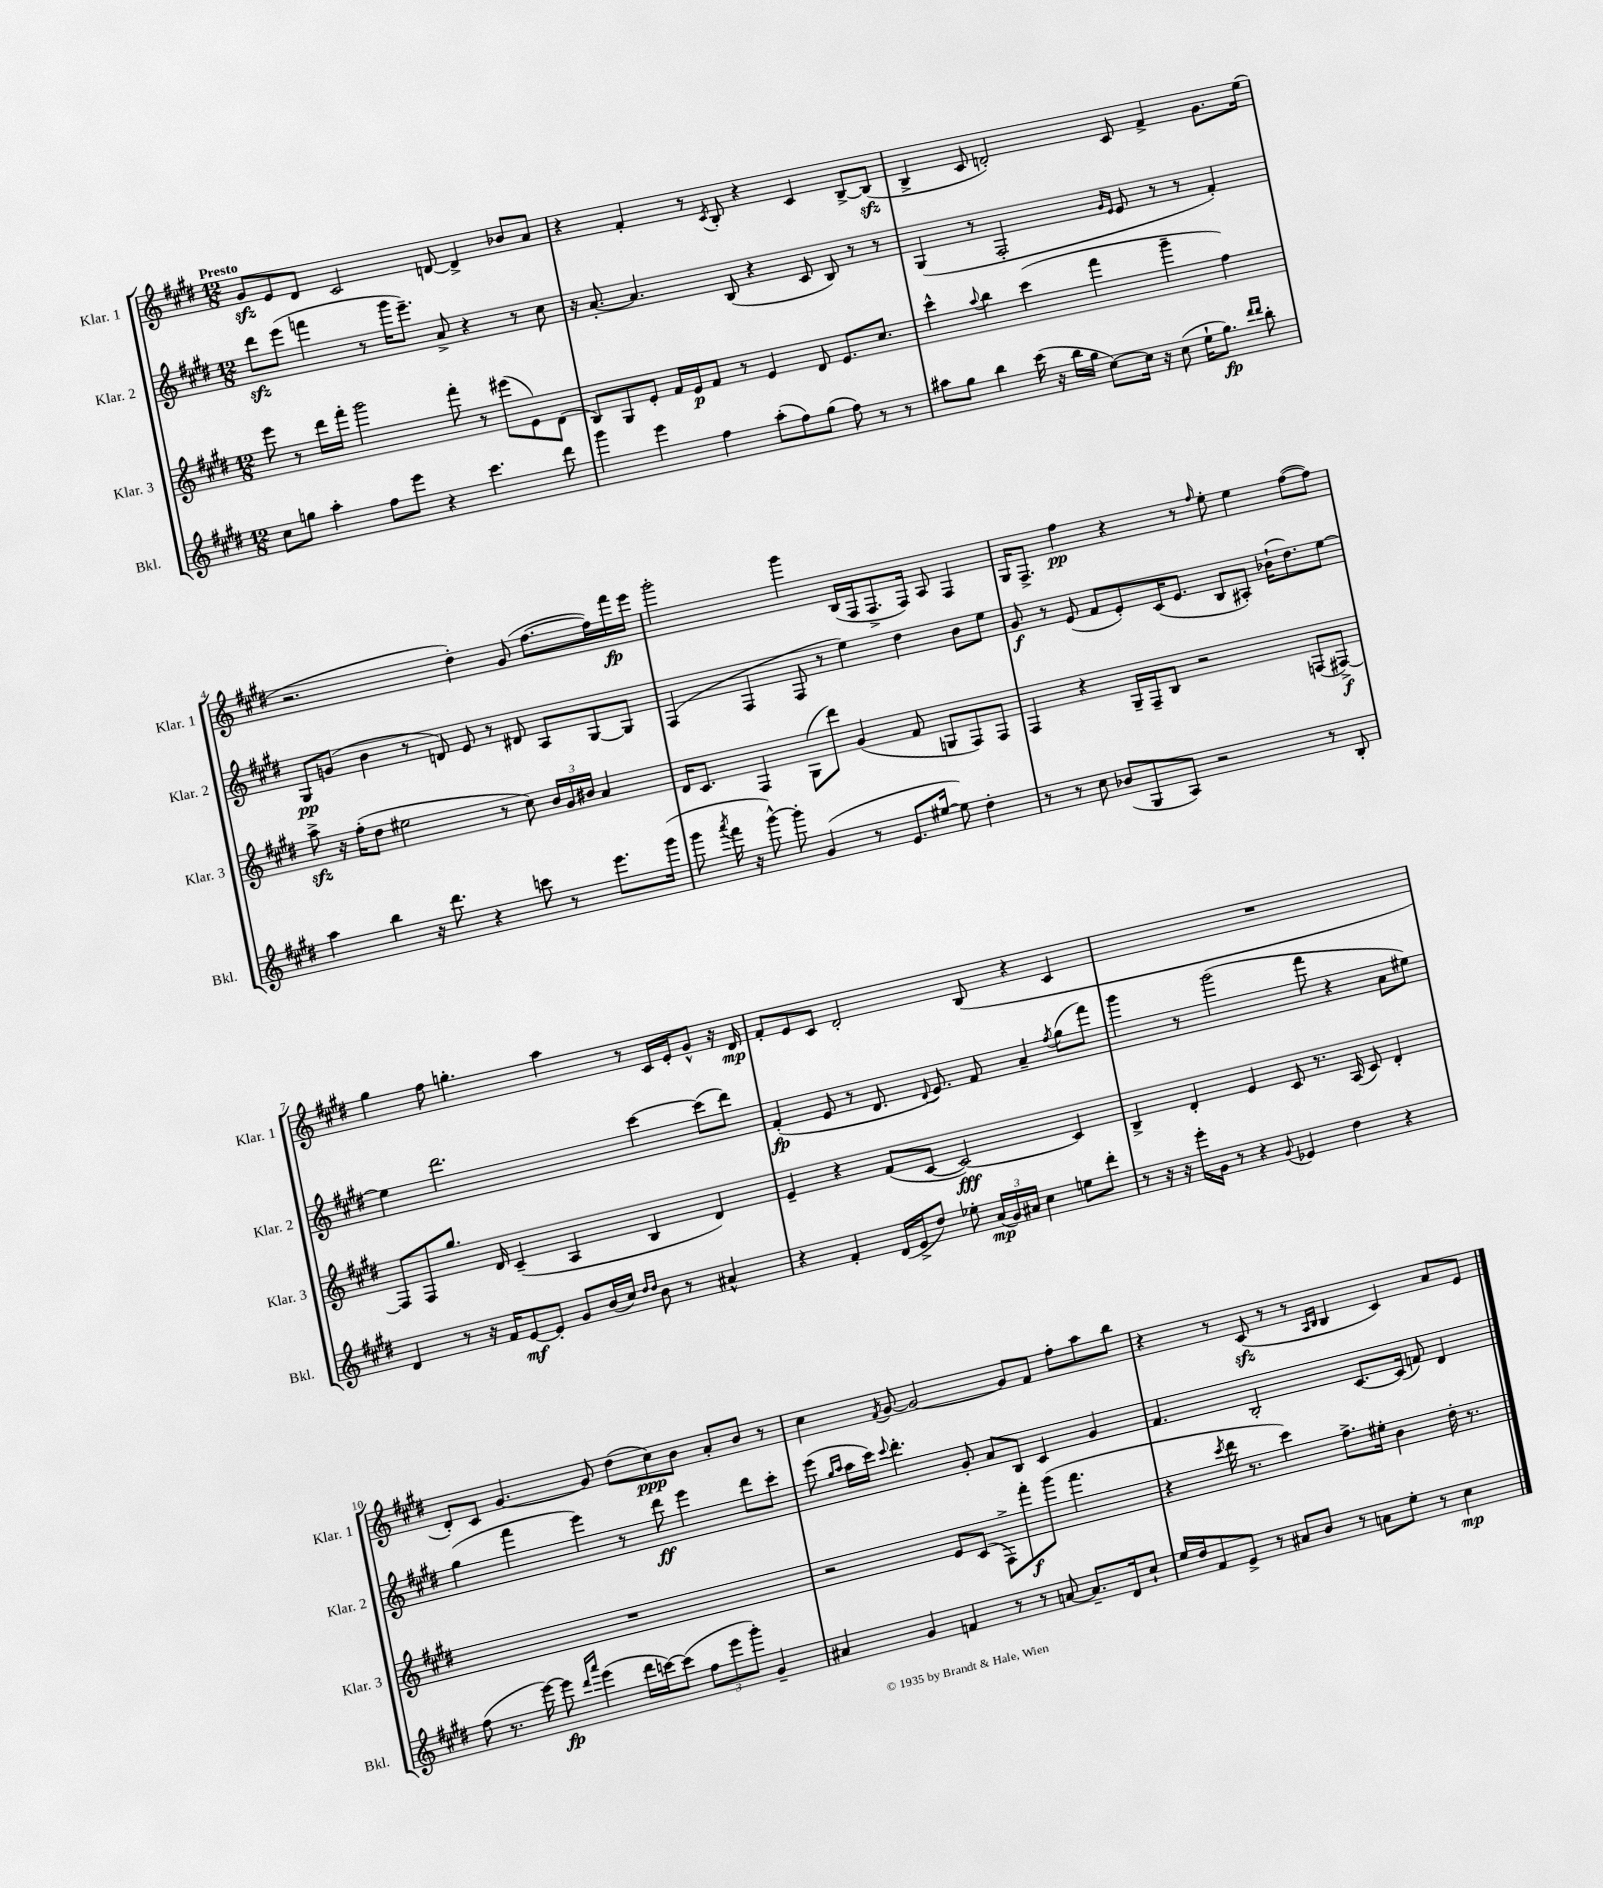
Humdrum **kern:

**kern	**dynam	**kern	**dynam	**kern	**dynam	**kern	**dynam
*part4	*part4	*part3	*part3	*part2	*part2	*part1	*part1
*staff4	*staff4	*staff3	*staff3	*staff2	*staff2	*staff1	*staff1
*I"Bkl.	*	*I"Klar. 3	*	*I"Klar. 2	*	*I"Klar. 1	*
*I'Bkl.	*	*I'Klar. 3	*	*I'Klar. 2	*	*I'Klar. 1	*
*clefG2	*	*clefG2	*	*clefG2	*	*clefG2	*
*k[f#c#g#d#]	*	*k[f#c#g#d#]	*	*k[f#c#g#d#]	*	*k[f#c#g#d#]	*
*M12/8	*	*M12/8	*	*M12/8	*	*M12/8	*
=1	=1	=1	=1	=1	=1	=1	=1
!	!	!	!	!	!	!LO:TX:a:B:t=Presto	!
8cc#\L	.	8eee\	.	8ddd#zz\L	.	8g#zz/L	.
8ggn\J	.	8r	.	(8eee\J	.	8e/	.
4aa'\	.	16ddd#\LL	.	4fffn\	.	8d#/J	.
.	.	16fff#'\JJ	.	.	.	.	.
.	.	2ggg#\	.	.	.	2c#/	.
8ff#\L	.	.	.	8r	.	.	.
8eee\J	.	.	.	16ggg#\KL	.	.	.
.	.	.	.	8.eee~\J)	.	.	.
4r	.	.	.	.	.	.	.
.	.	8fff#'\	.	8a^/	.	[8dn/	.
4.ccc#\	.	8r	.	4r	.	4d^/]	.
.	.	(8eee#X\L	.	.	.	.	.
.	.	8e\)	.	8r	.	8b-X/L	.
8ddd#\	.	(8d#\J	.	8cc#\	.	8a/J	.
=2	=2	=2	=2	=2	=2	=2	=2
4ggg#\	.	8B/L)	.	16r	.	4r	.
.	.	.	.	[8.a'/	.	.	.
.	.	8G#/	.	.	.	.	.
4eee\	.	8e'/J	.	4.a/]	.	4f#'/	.
.	.	16f#/LL	.	.	.	.	.
.	.	16e/J	p	.	.	.	.
4ff#\	.	8f#/J	.	.	.	8r	.
.	.	.	.	.	.	8qc#/	.
.	.	8r	.	(8B/	.	8B'/	.
(8aa'\L	.	4e/	.	4r	.	4r	.
8ff#\)	.	.	.	.	.	.	.
(8gg#\J	.	8d#/	.	8c#/	.	4c#/	.
8ff#\)	.	8.e/L	.	8B/)	.	.	.
8r	.	.	.	8r	.	[8B^/L	.
.	.	8.cc#/J	.	.	.	.	.
8r	.	.	.	8r	.	(8Bzz/J]	.
=3	=3	=3	=3	=3	=3	=3	=3
8aa#X\L	.	4ccc#^^\	.	(4G#/	.	4B^/	.
8gg#\J	.	.	.	.	.	.	.
.	.	8qqaa/	.	.	.	.	.
4bb\	.	4bb\	.	8r	.	8c#/	.
.	.	.	.	2F#'/	.	2dn'/)	.
(16ccc#\	.	(4ccc#\	.	.	.	.	.
16r	.	.	.	.	.	.	.
16bb\LL	.	.	.	.	.	.	.
16gg#\JJ	.	.	.	.	.	.	.
[8cc#\L)	.	4fff#\	.	.	.	.	.
.	.	.	.	16qqg#/LL	.	.	.
.	.	.	.	16qqe/JJ	.	.	.
16cc#\Jk]	.	.	.	8e/	.	8c#/	.
16r	.	.	.	.	.	.	.
(8cc#\	.	4ggg#~\	.	8r	.	4f#^/	.
16ee`\KL	.	.	.	8r	.	.	.
8.gg#\J)	fp	.	.	.	.	.	.
.	.	4ff#\)	.	4f#'/)	.	8.g#\L	.
16qqddd#/LL	.	.	.	.	.	.	.
16qqddd#/JJ	.	.	.	.	.	.	.
8bb'\	.	.	.	.	.	.	.
.	.	.	.	.	.	(16ee\Jk	.
!!LO:LB:g=z
=4	=4	=4	=4	=4	=4	=4	=4
4aa\	.	8aazz^\	.	8G#/L	pp	2.r	.
.	.	16r	.	(8gn/J	.	.	.
.	.	(16ff#'\KL	.	.	.	.	.
4bb\	.	8dd#\J	.	4b\	.	.	.
.	.	2ee#X\	.	.	.	.	.
16r	.	.	.	8r	.	.	.
8.ddd#\	.	.	.	.	.	.	.
.	.	.	.	8dn/)	.	.	.
4r	.	.	.	8e/	.	4dd#'\)	.
.	.	8r	.	8r	.	.	.
8cccn\	.	8cc#\)	.	8d#X/	.	(8g#/	.
8r	.	24b/LL	.	8A/L	.	[8.ff#\L	.
.	.	24g#/	.	.	.	.	.
.	.	24b#X/JJ	.	.	.	.	.
8.eee\L	.	4a/	.	[8G#/	.	.	.
.	.	.	.	.	.	16ff#\L])	.
.	.	.	.	8G#/J]	.	16fff#\	fp
(16ggg#\Jk	.	.	.	.	.	16eee\JJ	.
=5	=5	=5	=5	=5	=5	=5	=5
8ggg#\	.	16d#/KL	.	(4F#/	.	2ggg#'\	.
.	.	8.c#/J	.	.	.	.	.
8qaaa/	.	.	.	.	.	.	.
16fff#\	.	.	.	.	.	.	.
16r	.	.	.	.	.	.	.
[8ggg#^^\)	.	4F#/	.	4F#/	.	.	.
8ggg#'\]	.	.	.	.	.	.	.
(4g#/	.	(8G#\L	.	8F#/	.	4ggg#\	.
.	.	8ddd#\J)	.	8r	.	.	.
8r	.	(4g#/	.	4ee\)	.	(16B/LL	.
.	.	.	.	.	.	16F#/J	.
8.e/L	.	.	.	.	.	8.F#^/	.
.	.	8f#/	.	4dd#\	.	.	.
[16ee#X/Jk	.	.	.	.	.	16F#/Jk)	.
8ee#\])	.	8Gn/L	.	.	.	8A/	.
4dd#'\	.	8F#/)	.	8b\L	.	4F#/	.
.	.	8F#/J	.	8ee\J	.	.	.
=6	=6	=6	=6	=6	=6	=6	=6
8r	.	4F#/	.	8g#/	f	16G#/KL	.
.	.	.	.	.	.	8.F#^/J	.
8r	.	.	.	8r	.	.	.
8cc#\	.	4r	.	(8e/	.	4ff#\	pp
(8b-X/L	.	.	.	8f#/L	.	.	.
8G#/	.	16G#~/LL	.	8e'/)	.	4r	.
.	.	16F#~/J	.	.	.	.	.
8A/J)	.	8B/J	.	(16c#/K	.	.	.
.	.	.	.	8.e/J	.	.	.
2r	.	2r	.	.	.	8r	.
.	.	.	.	.	.	16qqff#/	.
.	.	.	.	8B/L	.	8ee'\	.
.	.	.	.	8A#X'/J)	.	4ee\	.
.	.	.	.	(16b-X`\KL	.	.	.
.	.	.	.	8.dd#\)	.	.	.
8r	.	(8Fn/L	.	.	.	([8ff#\L	.
8B'/	.	[8F#X^/J)	f	[8ee\J	.	8ff#\J])	.
!!LO:LB:g=z
=7	=7	=7	=7	=7	=7	=7	=7
4d#/	.	8F#/L]	.	4ee\]	.	4gg#\	.
.	.	8F#/	.	.	.	.	.
8r	.	8.gg#/J	.	2.ddd#\	.	8ff#\	.
16r	.	.	.	.	.	4.ggn'\	.
16f#/KL	.	16d#/	.	.	.	.	.
[8e/	mf	(4c#~/	.	.	.	.	.
8e'/J]	.	.	.	.	.	.	.
8g#/L	.	4A/	.	.	.	4aa\	.
(16b/L	.	.	.	.	.	.	.
16cc#/JJ)	.	.	.	.	.	.	.
16qqdd#/LL	.	.	.	.	.	.	.
16qqdd#/JJ	.	.	.	.	.	.	.
8b\	.	4B/	.	[4ccc#\	.	8r	.
8r	.	.	.	.	.	16c#/LL	.
.	.	.	.	.	.	16e'/J	.
4a#X^^/	.	4d#/)	.	(8ccc#\L]	.	8g#^^/J	.
.	.	.	.	8ddd#\J)	.	16r	.
.	.	.	.	.	.	16d#/	mp
=8	=8	=8	=8	=8	=8	=8	=8
4r	.	4e~/	.	(4f#'/	fp	8f#'/L	.
.	.	.	.	.	.	8e/	.
4f#'/	.	4r	.	8e/	.	8c#/J	.
.	.	.	.	8r	.	2d#'/	.
(16d#/LL	.	(8f#/L	.	8.d#/	.	.	.
16e^/J	.	.	.	.	.	.	.
8dd#/J)	.	[8c#/J	.	.	.	.	.
.	.	.	.	8qqd#/	.	.	.
.	.	.	.	8.e/)	.	.	.
8ee-X'\	.	2c#/_)	fff	.	.	.	.
(24a/LL	mp	.	.	8f#/	.	(8B/	.
24g#/)	.	.	.	.	.	.	.
24a#X/JJ	.	.	.	.	.	.	.
4cc#\	.	.	.	4a~/	.	4r	.
.	.	.	.	8qff#/	.	.	.
8een\L	.	4c#/]	.	(8gg#\L	.	4c#/	.
8ddd#'\J	.	.	.	8fff#\J)	.	.	.
=9	=9	=9	=9	=9	=9	=9	=9
8r	.	4B^/	.	4ggg#\	.	1.r	.
16r	.	.	.	.	.	.	.
16r	.	.	.	.	.	.	.
16eee'\LL	.	4d#'/	.	8r	.	.	.
16g#\JJ	.	.	.	.	.	.	.
8r	.	.	.	(2ggg#\	.	.	.
4r	.	4e/	.	.	.	.	.
8qqg#/	.	.	.	.	.	.	.
4e-X/	.	8c#/	.	.	.	.	.
.	.	8.r	.	8fff#\	.	.	.
4dd#\	.	.	.	4r	.	.	.
.	.	(16A/	.	.	.	.	.
.	.	8c#/)	.	.	.	.	.
4r	.	4d#'/	.	8a\L	.	.	.
.	.	.	.	8ee#X\J)	.	.	.
!!LO:LB:g=z
=10	=10	=10	=10	=10	=10	=10	=10
(8ff#\	.	1.r	.	(4gg#\	.	8d#'/L)	.
8.r	.	.	.	.	.	8c#/J	.
.	.	.	.	4fff#\	.	[4.g#/	.
[16eee\)	.	.	.	.	.	.	.
8eee\]	fp	.	.	.	.	.	.
16qqddd#/LL	.	.	.	.	.	.	.
16qqaaa/JJ	.	.	.	.	.	.	.
(4eee\	.	.	.	4eee\)	.	.	.
.	.	.	.	.	.	8g#/]	.
16ddd#\LL	.	.	.	8r	.	(8dd#\L	.
[16cccn\J)	.	.	.	.	.	.	.
(8ccc\J]	.	.	.	8ddd#\	ff	8cc#\)	ppp
12ff#\L	.	.	.	4eee\	.	8b\J	.
12eee\	.	.	.	.	.	.	.
.	.	.	.	.	.	8a'/L	.
12ggg#'\J)	.	.	.	.	.	.	.
4g#~/	.	.	.	8ddd#\L	.	8b/J	.
.	.	.	.	8ccc#'\J	.	8r	.
=11	=11	=11	=11	=11	=11	=11	=11
4a#X/	.	2r	.	(8eee\	.	4cc#\	.
.	.	.	.	16qqgg#/LL	.	.	.
.	.	.	.	16qqaa/JJ	.	.	.
.	.	.	.	16aa\LL	.	.	.
.	.	.	.	16ccc#\JJ)	.	.	.
.	.	.	.	8qqccc#/	.	8qf#/	.
4g#/	.	.	.	4.ddd#'\	.	[8g#/	.
.	.	.	.	.	.	2g#/_	.
4fn/	.	8e/L	.	.	.	.	.
.	.	(8c#/J	.	8g#'/	.	.	.
8r	.	8F#^\L)	.	8a/L	.	.	.
8r	.	8fff#'\	f	8B/J	.	8g#/L]	.
[8an/	.	(8ggg#\J	.	4c#/	.	8f#/J	.
8.a~/L]	.	4.fff#\	.	.	.	8ff#'\L	.
.	.	.	.	4g#/	.	8aa\	.
16d#/k	.	.	.	.	.	.	.
8cc#`/J	.	.	.	.	.	8bb\J	.
=12	=12	=12	=12	=12	=12	=12	=12
16ee/LL	.	4r	.	4.f#/	.	4r	.
16dd#/J	.	.	.	.	.	.	.
8f#/	.	.	.	.	.	.	.
.	.	8qccc#/	.	.	.	.	.
8e^/J	.	16ddd#\	.	.	.	8r	.
.	.	8.r	.	.	.	.	.
8r	.	.	.	2B'/	.	(8c#zz/	.
8a#X/L	.	4ccc#\)	.	.	.	8r	.
8b/J	.	.	.	.	.	8r	.
.	.	.	.	.	.	16qqA/LL	.
.	.	.	.	.	.	16qqB/JJ	.
8r	.	8.ff#^\L	.	.	.	4B/	.
8an\L	.	.	.	[8.c#/L	.	.	.
.	.	16ee#X'\Jk	.	.	.	.	.
8ee'\J	.	4b\	.	.	.	4c#/)	.
.	.	.	.	(16c#/Jk]	.	.	.
8r	.	.	.	8fn/)	.	.	.
4cc#\	mp	16dd#'\	.	4d#/	.	8a/L	.
.	.	8.r	.	.	.	.	.
.	.	.	.	.	.	8e/J	.
==	==	==	==	==	==	==	==
*-	*-	*-	*-	*-	*-	*-	*-
